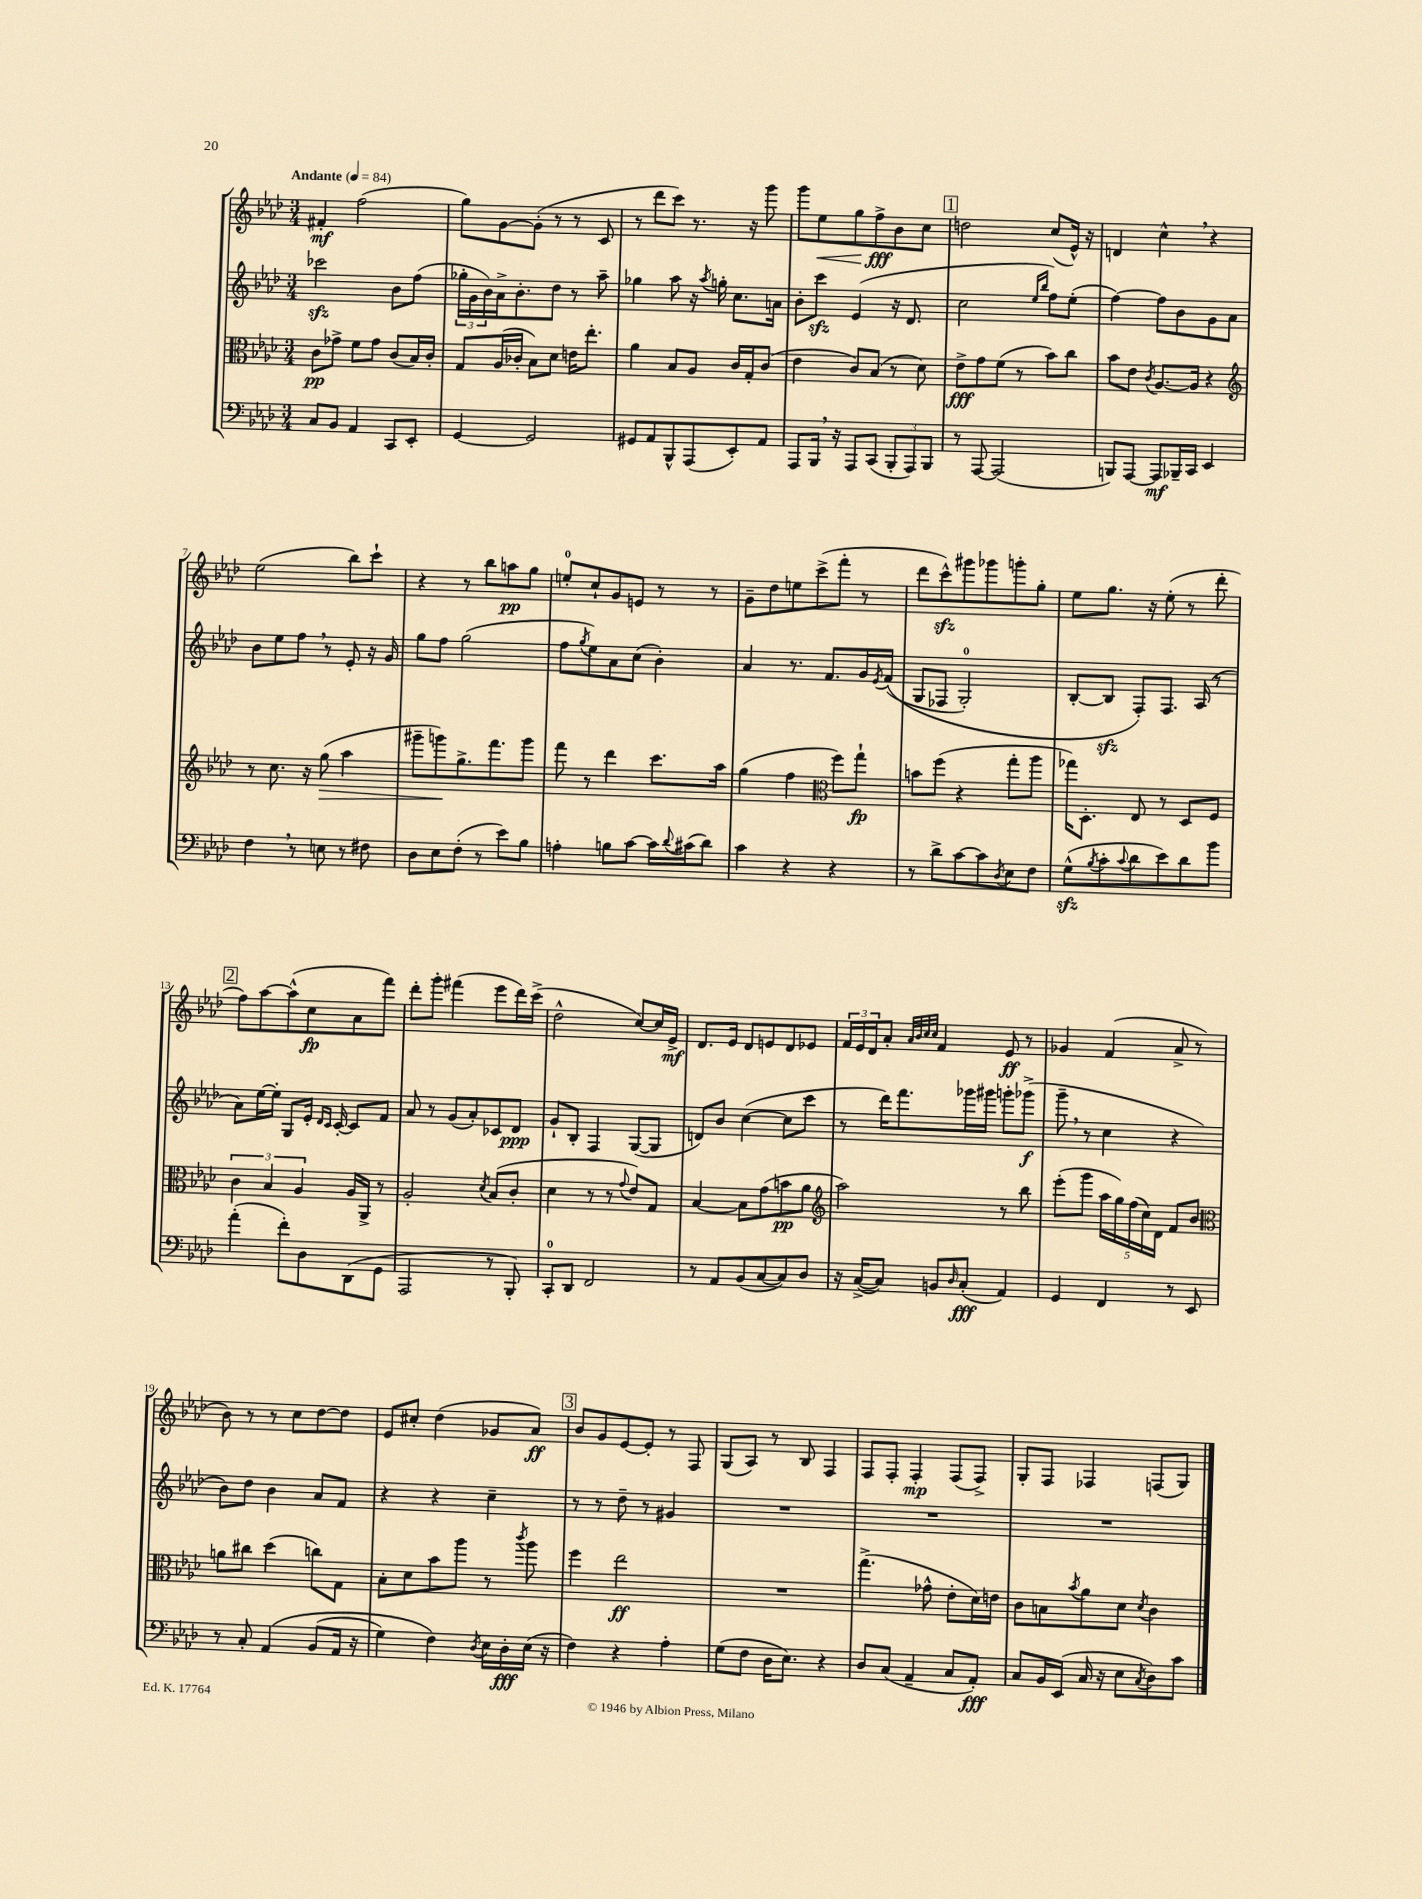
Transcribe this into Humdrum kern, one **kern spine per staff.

**kern	**dynam	**kern	**dynam	**kern	**dynam	**kern	**dynam
*part4	*part4	*part3	*part3	*part2	*part2	*part1	*part1
*staff4	*staff4	*staff3	*staff3	*staff2	*staff2	*staff1	*staff1
*clefF4	*	*clefC3	*	*clefG2	*	*clefG2	*
*k[b-e-a-d-]	*	*k[b-e-a-d-]	*	*k[b-e-a-d-]	*	*k[b-e-a-d-]	*
*M3/4	*	*M3/4	*	*M3/4	*	*M3/4	*
*MM84	*	*MM84	*	*MM84	*	*MM84	*
=1	=1	=1	=1	=1	=1	=1	=1
!	!	!	!	!	!	!LO:TX:a:B:t=Andante	!
8C/L	.	8c\L	pp	2ccc-Xzz\	.	4f#X'/	mf
8BB-/J	.	8g-X^\J	.	.	.	.	.
4AA-/	.	8f\L	.	.	.	(2ff\	.
.	.	8g-\J	.	.	.	.	.
8CC/L	.	(8c/L	.	8b-\L	.	.	.
8EE-'/J	.	16B-/L)	.	(8ff\J	.	.	.
.	.	16c'/JJ	.	.	.	.	.
=2	=2	=2	=2	=2	=2	=2	=2
[4GG/	.	8G/L	.	24gg-X'\LL	.	8gg\L)	.
.	.	.	.	24g\	.	.	.
.	.	.	.	24b-\)	.	.	.
.	.	(16A-/L	.	16a-^\J	.	[8g\	.
.	.	16c-X'/JJ	.	8.b-'\	.	.	.
2GG/]	.	8B-\L)	.	.	.	(8g'\J]	.
.	.	8d-\J	.	8dd-\J	.	8r	.
.	.	16en\KL	.	8r	.	8r	.
.	.	8.ee-'\J	.	.	.	.	.
.	.	.	.	8aa-~\	.	8c/	.
=3	=3	=3	=3	=3	=3	=3	=3
8GG#X/L	.	4a-\	.	4gg-X\	.	8r	.
8AA-/	.	.	.	.	.	8ddd-\L	.
8BBB-^^/	.	8B-/L	.	8aa-\	.	8ccc\J)	.
(8AAA-/	.	8A-/J	.	16r	.	8.r	.
.	.	.	.	8qaa-/	.	.	.
.	.	.	.	16ggn'\	.	.	.
8EE-'/)	.	16c/LL	.	8.cc\L	.	.	.
.	.	16G'/J	.	.	.	16r	.
8AA-/J	.	(8c/J	.	.	.	8ggg\	.
.	.	.	.	16an\Jk	.	.	.
=4	=4	=4	=4	=4	=4	=4	=4
8AAA-/L	.	4e-\	.	8b-'\L	.	8ggg\L	.
!	!	!	!	!	!	!	!LO:HP:b
16BBB-,/Jk	.	.	.	8ccczz\J	.	8ee-\	<
16r	.	.	.	.	.	.	.
8AAA-/L	.	8c/L)	.	(4e-/	.	8gg\	.
(8CC/J	.	(8B-/J	.	.	.	8ff^\	fff
12BBB-'/L	.	8r	.	16r	.	8b-\	[
.	.	.	.	8.d-/	.	.	.
12AAA-/)	.	.	.	.	.	.	.
.	.	8d-\)	.	.	.	8cc\J	.
12BBB-/J	.	.	.	.	.	.	.
!!LO:REH:place=s1:t=1
=5	=5	=5	=5	=5	=5	=5	=5
8r	.	8e-^\L	fff	2cc\	.	2ddn\	.
[8AAA-/	.	8g\	.	.	.	.	.
(2AAA-/]	.	(8f\J	.	.	.	.	.
.	.	8r	.	.	.	.	.
.	.	.	.	16qqee-/LL	.	.	.
.	.	.	.	16qqbb-/JJ	.	.	.
.	.	8b-\L)	.	8ff\L)	.	(8cc/L	.
.	.	8cc\J	.	(8ee-'\J	.	16e-^^/Jk)	.
.	.	.	.	.	.	16r	.
=6	=6	=6	=6	=6	=6	=6	=6
8BBBn/L)	.	8b-\L	.	[4ff\)	.	4dn/	.
[8AAA-/J	.	8e-\J	.	.	.	.	.
.	.	8qc/	.	.	.	.	.
8AAA-/L]	mf	[8.A-/L	.	8ff\L]	.	4cc^^,\	.
16BBB-X~/L	.	.	.	8b-\	.	.	.
16CC/JJ	.	16A-/Jk]	.	.	.	.	.
4EE-/	.	4r	.	8g\	.	4r	.
.	.	.	.	8a-\J	.	.	.
!!LO:LB:g=z
=7	=7	=7	=7	=7	=7	=7	=7
*	*	*clefG2	*	*	*	*	*
4F,\	.	8r	.	8b-\L	.	(2ee-\	.
.	.	8.cc\	.	8ee-\	.	.	.
8r	.	.	.	8ff,\J	.	.	.
.	.	16r	.	.	.	.	.
!	!	!	!LO:HP:b	!	!	!	!
8En\	.	(8gg\	>	8r	.	.	.
8r	.	4aa-\	.	8e-'/	.	8bb-\L)	.
8F#X\	.	.	.	16r	.	8ccc`\J	.
.	.	.	.	16g/	.	.	.
=8	=8	=8	=8	=8	=8	=8	=8
8D-\L	.	8ggg#X~\L	.	8gg\L	.	4r	.
8E-\	.	8gggn\)	.	8ff\J	.	.	.
(8F'\J	.	8.gg^\	]	(2gg\	.	8r	.
8r	.	.	.	.	.	8bb-\L	.
.	.	8.fff\	.	.	.	.	.
8e-\L)	.	.	.	.	.	8aan\	pp
8B-\J	.	8ggg\J	.	.	.	8gg\J	.
=9	=9	=9	=9	=9	=9	=9	=9
4An'\	.	8fff\	.	8ff\L	.	8een'/L	.
.	.	.	.	8qgg/	.	.	.
.	.	8r	.	8ee-\)	.	8cc`/	.
8Bn\L	.	4ddd-\	.	8a-\	.	8g/	.
[8c\J	.	.	.	(8cc\J	.	8en/J	.
16c\LL]	.	8.ccc\L	.	4b-'\)	.	8r	.
8qqd-/	.	.	.	.	.	.	.
(16c#X\J	.	.	.	.	.	.	.
8d-\J)	.	.	.	.	.	8r	.
.	.	16aa-\Jk	.	.	.	.	.
=10	=10	=10	=10	=10	=10	=10	=10
4c\	.	(4gg\	.	4a-/	.	8g~\L	.
.	.	.	.	.	.	8dd-\	.
4r	.	4ff\	.	8.r	.	8een\	.
.	.	.	.	.	.	(8ccc^\	.
.	.	.	.	8.f/L	.	.	.
*	*	*clefC3	*	*	*	*	*
4r	.	8ff\L)	.	.	.	8fff'\J	.
.	.	8gg`\J	fp	16g/L	.	8r	.
.	.	.	.	8qe-/	.	.	.
.	.	.	.	((16f/JJ	.	.	.
=11	=11	=11	=11	=11	=11	=11	=11
8r	.	8bn\L	.	8G/L	.	8ddd-\L	.
8d-^\L	.	(8ff\J	.	8F-X/J	.	8ccczz^^\)	.
[8c\	.	4r	.	2G'/)	.	8ggg#X\	.
8c\]	.	.	.	.	.	8ggg-X\	.
8qD-/	.	.	.	.	.	.	.
8E-\	.	8gg'\L	.	.	.	8gggn'\	.
8F\J	.	8aa-\J	.	.	.	8gg'\J	.
=12	=12	=12	=12	=12	=12	=12	=12
(8Gzz^^\L	.	16gg-X\KL)	.	[8B-'/L	.	8ee-\L	.
.	.	8.D-'\J	.	.	.	.	.
8qB-/	.	.	.	.	.	.	.
8c'\	.	.	.	8B-zz/J]	.	8.gg\J	.
8qqc/	.	.	.	.	.	.	.
8d-\	.	8E-/	.	8F'/L)	.	.	.
.	.	.	.	.	.	16r	.
8e-\)	.	8r	.	8.F/J	.	(8ee-'\	.
8d-\	.	8D-/L	.	.	.	8r	.
.	.	.	.	(16A-/	.	.	.
8b-\J	.	8F/J	.	8r	.	8ddd-'\	.
!!LO:LB:g=z
!!LO:REH:place=s1:t=2
=13	=13	=13	=13	=13	=13	=13	=13
(4a-'\	.	6c\	.	8a-\L)	.	8ff\L)	.
.	.	.	.	[16ee-\L	.	[8aa-\	.
.	.	6B-/	.	.	.	.	.
.	.	.	.	16ee-'\JJ]	.	.	.
8f'\L)	.	.	.	8G/L	.	(8aa-^^\]	.
.	.	6A-/	.	.	.	.	.
8D-\	.	.	.	16e-'/Jk	.	8cc\	fp
.	.	.	.	16qqd-/LL	.	.	.
.	.	.	.	16qqc/JJ	.	.	.
.	.	.	.	[16c'/	.	.	.
(8DD-\	.	16A-/LL	.	8c/L]	.	8a-\	.
.	.	16AA-^/JJ	.	.	.	.	.
8GG\J	.	8r	.	8f/J	.	8fff\J)	.
=14	=14	=14	=14	=14	=14	=14	=14
2AAA-/	.	2A-'/	.	8a-/	.	8ddd-'\L	.
.	.	.	.	8r	.	8ggg'\J	.
.	.	.	.	(8g/L	.	(4fff#X\	.
.	.	.	.	8a-'/)	.	.	.
.	.	8qd-/	.	.	.	.	.
8r	.	(8B-/L	.	8c-X/	.	8eee-\L	.
8BBB-'/)	.	8c'/J	.	8d-/J	ppp	16ddd-\L)	.
.	.	.	.	.	.	(16ccc^\JJ	.
=15	=15	=15	=15	=15	=15	=15	=15
8CC'/L	.	4d-\	.	8g`/L	.	2dd-^^\	.
8DD-/J	.	.	.	8B-'/J	.	.	.
2FF/	.	8r	.	4F/	.	.	.
.	.	8r	.	.	.	.	.
.	.	8qqg/	.	.	.	.	.
.	.	8e-/L)	.	([8G/L	.	[8cc/L)	.
.	.	8G/J	.	8G/J]	.	16cc/L]	.
.	.	.	.	.	.	16e-^/JJ	mf
=16	=16	=16	=16	=16	=16	=16	=16
8r	.	[4B-/	.	8dn/L)	.	8.d-/L	.
8AA-/L	.	.	.	8b-/J	.	.	.
.	.	.	.	.	.	16e-/Jk	.
(8BB-/	.	8B-\L]	.	([4cc\	.	8d-/L	.
[8C/	.	(8g\	.	.	.	8en/	.
8C/])	.	8bn\	pp	8cc\L]	.	8d-/	.
8D-/J	.	8a-\J	.	8ccc\J	.	8e-X/J	.
=17	=17	=17	=17	=17	=17	=17	=17
*	*	*clefG2	*	*	*	*	*
16r	.	2aa-\)	.	8r	.	24f/LL	.
.	.	.	.	.	.	24e-/	.
([16C^/KL	.	.	.	.	.	.	.
.	.	.	.	.	.	24d-/J	.
8C/J])	.	.	.	16ddd-\KL)	.	8a-'/J	.
.	.	.	.	8.fff\	.	.	.
.	.	.	.	.	.	32qqa-/LLL	.
.	.	.	.	.	.	32qqb-/	.
.	.	.	.	.	.	32qqcc/	.
.	.	.	.	.	.	32qqcc/JJJ	.
8BBn/L	.	.	.	.	.	4f/	.
16qqD-/	.	.	.	.	.	.	.
(8C'/J	fff	.	.	16ggg-X\L	.	.	.
.	.	.	.	16ggg#X\JJ	.	.	.
4AA-/)	.	8r	.	8gggn'\L	.	8e-/	ff
.	.	8bb-\	.	(8ggg-X^\J	f	8r	.
=18	=18	=18	=18	=18	=18	=18	=18
4GG/	.	(8eee-'\L	.	8ggg~,\	.	4g-X/	.
.	.	8ggg\J	.	8r	.	.	.
4FF/	.	20aa-\LL	.	4cc\	.	(4f/	.
.	.	20gg\)	.	.	.	.	.
.	.	(20ff\	.	.	.	.	.
.	.	20cc\)	.	.	.	.	.
.	.	20d-\JJ	.	.	.	.	.
8r	.	8f/L	.	4r	.	8a-^/	.
8EE-/	.	8b-/J	.	.	.	8r	.
!!LO:LB:g=z
=19	=19	=19	=19	=19	=19	=19	=19
*	*	*clefC3	*	*	*	*	*
8r	.	8an\L	.	8b-\L)	.	8b-\)	.
8C'/	.	8cc#X\J	.	8dd-\J	.	8r	.
(4AA-/	.	(4dd-\	.	4b-\	.	8r	.
.	.	.	.	.	.	8cc\L	.
(8BB-/L	.	8ccn\L)	.	8a-/L	.	[8dd-\	.
16AA-/Jk	.	8G\J	.	8f/J	.	8dd-\J]	.
16r	.	.	.	.	.	.	.
=20	=20	=20	=20	=20	=20	=20	=20
4G\)	.	8B-'\L	.	4r	.	8e-/L	.
.	.	8d-\	.	.	.	8cc#X'/J	.
4F\)	.	8b-\	.	4r	.	(4dd-\	.
.	.	8aa-\J	.	.	.	.	.
8qD-/	.	.	.	.	.	.	.
16E-\LL	.	8r	.	4cc~\	.	8g-X/L	.
16D-'\	fff	.	.	.	.	.	.
.	.	8qccc/	.	.	.	.	.
(16E-\JJ	.	8aa-\	.	.	.	8a-/J)	ff
16r	.	.	.	.	.	.	.
!!LO:REH:place=s1:t=3
=21	=21	=21	=21	=21	=21	=21	=21
4F\)	.	4ff\	.	8r	.	8b-/L	.
.	.	.	.	8r	.	8g/	.
4r	.	2ee-\	ff	8dd-~\	.	[8e-/	.
.	.	.	.	8r	.	8e-'/J]	.
4A-'\	.	.	.	4g#X/	.	8r	.
.	.	.	.	.	.	8F/	.
=22	=22	=22	=22	=22	=22	=22	=22
(8G\L	.	2.r	.	2.r	.	(8G/L	.
8F\J	.	.	.	.	.	8A-/J)	.
16D-\KL	.	.	.	.	.	8r	.
8.E-\J)	.	.	.	.	.	.	.
.	.	.	.	.	.	8B-/	.
4r	.	.	.	.	.	4F/	.
=23	=23	=23	=23	=23	=23	=23	=23
8D-/L	.	(4.gg^\	.	2.r	.	8F/L	.
(8C/J	.	.	.	.	.	8F'/J	.
4AA-~/	.	.	.	.	.	4F'/	mp
.	.	8g-X^^\	.	.	.	.	.
8C/L	.	8e-'\L	.	.	.	(8F/L	.
8AA-'/J)	fff	16d-\L)	.	.	.	8F^/J)	.
.	.	16en\JJ	.	.	.	.	.
=24	=24	=24	=24	=24	=24	=24	=24
8C/L	.	8c\L	.	2.r	.	8G'/L	.
16BB-/L	.	8Bn\	.	.	.	8F/J	.
(16EE-/JJ	.	.	.	.	.	.	.
.	.	8qb-/	.	.	.	.	.
16C/	.	8a-\	.	.	.	4F-X/	.
16r	.	.	.	.	.	.	.
8E-\L	.	8d-\J	.	.	.	.	.
8qC/	.	8qd-/	.	.	.	.	.
8D-\)	.	4c\	.	.	.	(8Fn/L	.
8c\J	.	.	.	.	.	8G/J)	.
==	==	==	==	==	==	==	==
*-	*-	*-	*-	*-	*-	*-	*-
